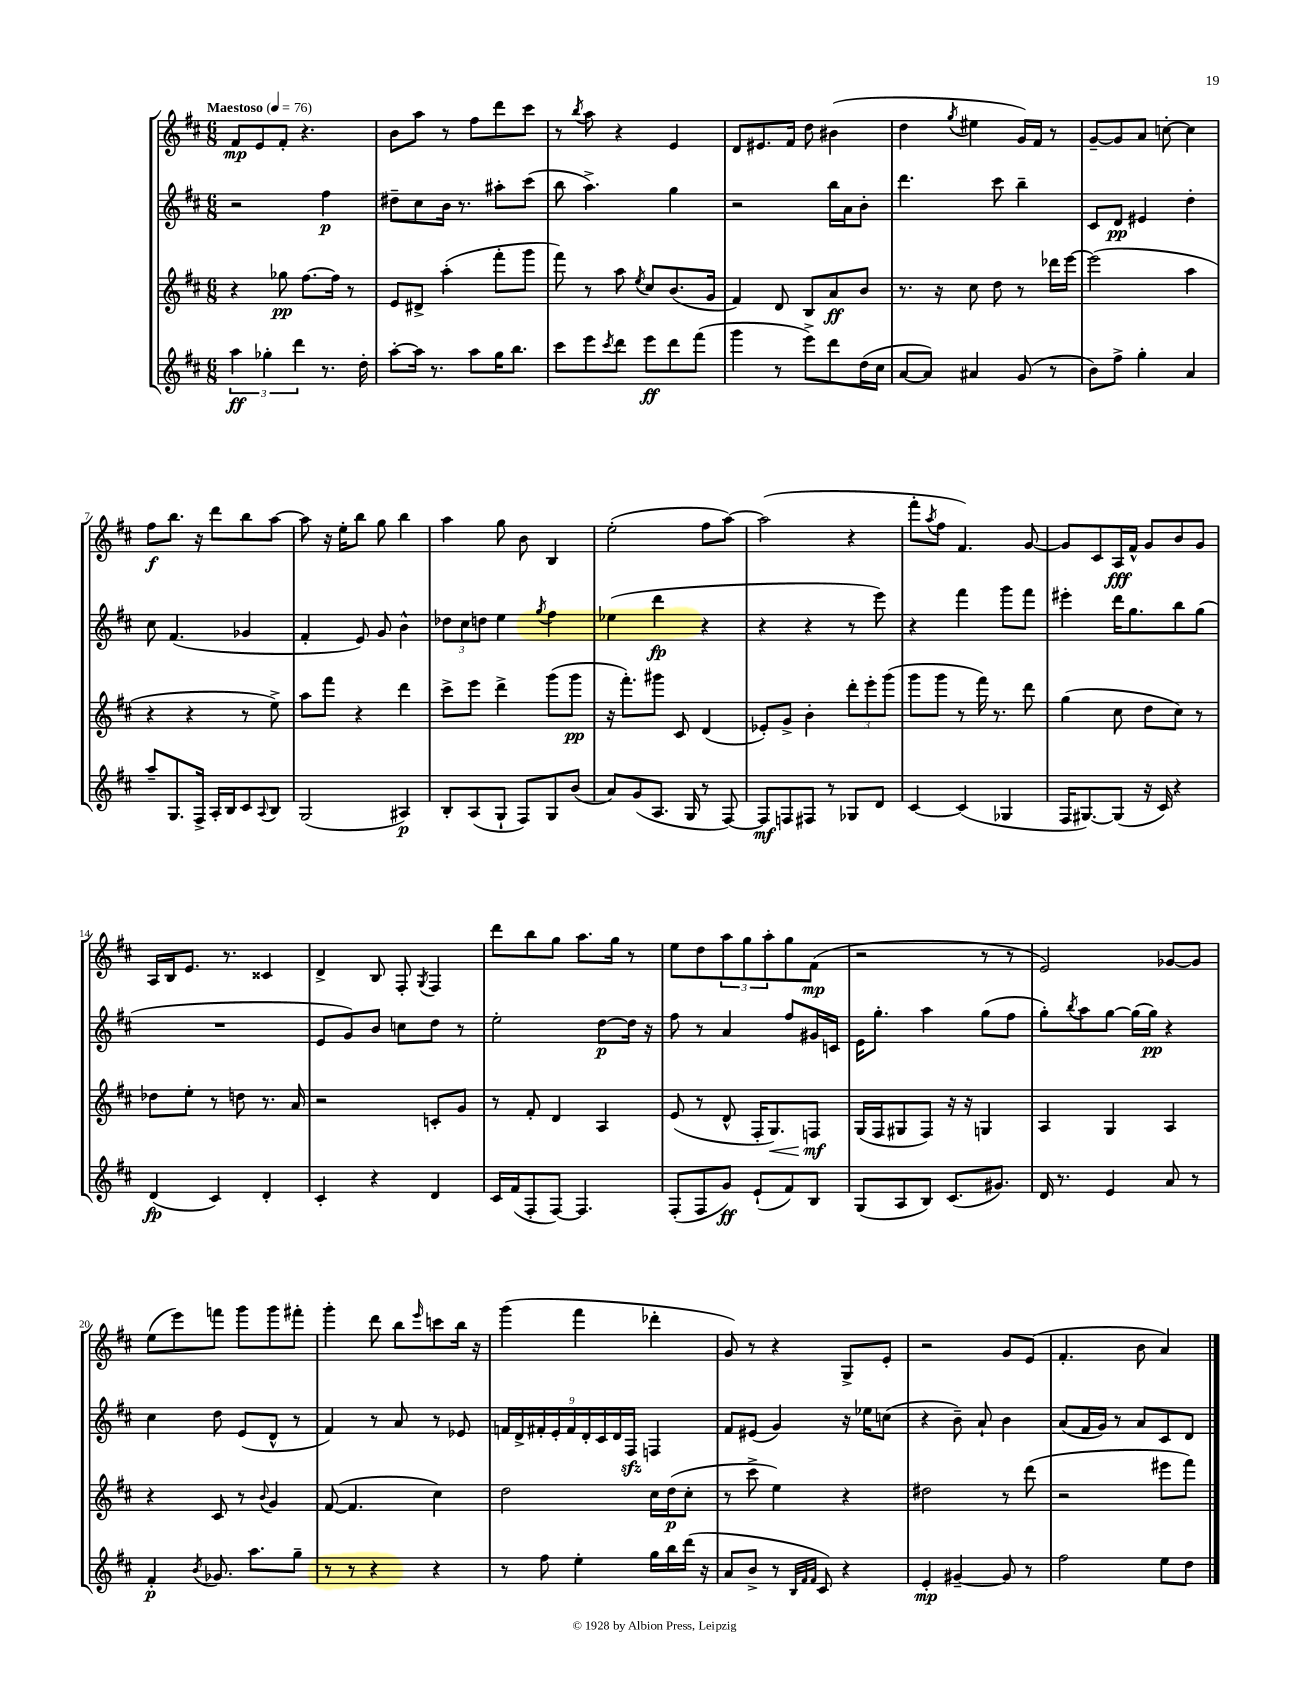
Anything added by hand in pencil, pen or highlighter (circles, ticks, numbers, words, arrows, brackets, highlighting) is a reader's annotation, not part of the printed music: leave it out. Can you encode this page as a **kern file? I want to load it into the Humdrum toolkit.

**kern	**dynam	**kern	**dynam	**kern	**dynam	**kern	**dynam
*part4	*part4	*part3	*part3	*part2	*part2	*part1	*part1
*staff4	*staff4	*staff3	*staff3	*staff2	*staff2	*staff1	*staff1
*clefG2	*	*clefG2	*	*clefG2	*	*clefG2	*
*k[f#c#]	*	*k[f#c#]	*	*k[f#c#]	*	*k[f#c#]	*
*M6/8	*	*M6/8	*	*M6/8	*	*M6/8	*
*MM76	*	*MM76	*	*MM76	*	*MM76	*
=1	=1	=1	=1	=1	=1	=1	=1
!	!	!	!	!	!	!LO:TX:a:B:t=Maestoso	!
6aa\	ff	4r	.	2r	.	8f#/L	mp
.	.	.	.	.	.	8e/	.
6gg-X'\	.	.	.	.	.	.	.
.	.	8gg-X\	pp	.	.	8f#'/J	.
6ddd\	.	.	.	.	.	.	.
.	.	[8.ff#\L	.	.	.	4.r	.
8.r	.	.	.	4ff#\	p	.	.
.	.	16ff#\Jk]	.	.	.	.	.
.	.	8r	.	.	.	.	.
16dd'\	.	.	.	.	.	.	.
=2	=2	=2	=2	=2	=2	=2	=2
[8aa'\L	.	8e/L	.	8dd#X~\L	.	8b\L	.
16aa\Jk]	.	8d#X^/J	.	8cc#\	.	8aa\J	.
8.r	.	.	.	.	.	.	.
.	.	(4aa'\	.	16b\Jk	.	8r	.
.	.	.	.	8.r	.	.	.
8aa\L	.	.	.	.	.	8ff#\L	.
16gg\K	.	8fff#'\L	.	8aa#X'\L	.	8ddd\	.
8.bb\J	.	.	.	.	.	.	.
.	.	8ggg\J	.	(8ccc#\J	.	8ccc#\J	.
=3	=3	=3	=3	=3	=3	=3	=3
8ccc#\L	.	8fff#\)	.	8bb\	.	8r	.
.	.	.	.	.	.	8qbb/	.
8eee\	.	8r	.	4.aa^\)	.	8aa\	.
8qccc#/	.	.	.	.	.	.	.
8ddd\J	.	8aa\	.	.	.	4r	.
.	.	8qee/	.	.	.	.	.
8eee\L	ff	8cc#/L	.	.	.	.	.
8ddd\	.	(8.b/	.	4gg\	.	4e/	.
(8fff#\J	.	.	.	.	.	.	.
.	.	16g/Jk	.	.	.	.	.
=4	=4	=4	=4	=4	=4	=4	=4
4ggg\	.	4f#/)	.	2r	.	8d/L	.
.	.	.	.	.	.	8.e#X/	.
8r	.	8d/	.	.	.	.	.
.	.	.	.	.	.	16f#/Jk	.
8eee^\L)	.	8B/L	.	.	.	8dd\	.
8ddd\	.	8a/	ff	16bb\LL	.	(4b#X\	.
.	.	.	.	16a\J	.	.	.
(16dd\L	.	8b/J	.	8b'\J	.	.	.
16cc#\JJ	.	.	.	.	.	.	.
=5	=5	=5	=5	=5	=5	=5	=5
[8a/L	.	8.r	.	4.ddd\	.	4dd\	.
8a/J])	.	.	.	.	.	.	.
.	.	16r	.	.	.	.	.
.	.	.	.	.	.	8qgg/	.
4a#X/	.	8cc#\	.	.	.	4ee#X\	.
.	.	8dd\	.	8ccc#\	.	.	.
(8g/	.	8r	.	4bb~\	.	16g/LL)	.
.	.	.	.	.	.	16f#/JJ	.
8r	.	16ddd-X\LL	.	.	.	8r	.
.	.	[16eee\JJ	.	.	.	.	.
=6	=6	=6	=6	=6	=6	=6	=6
8b\L)	.	(2eee\]	.	8c#/L	.	[8g~/L	.
8ff#^\J	.	.	.	8d/J	pp	8g/]	.
4gg'\	.	.	.	4e#X/	.	8a/J	.
.	.	.	.	.	.	[8ccn'\	.
4a/	.	4aa\	.	4dd'\	.	4cc\]	.
!!LO:LB:g=z
=7	=7	=7	=7	=7	=7	=7	=7
8aa~/L	.	4r	.	8cc#\	.	8ff#\L	f
8.G/	.	.	.	(4.f#/	.	8.bb\J	.
.	.	4r	.	.	.	.	.
16F#^/Jk	.	.	.	.	.	16r	.
16A'/LL	.	.	.	.	.	8ddd\L	.
16B/J	.	.	.	.	.	.	.
8c#/	.	8r	.	4g-X/	.	8bb\	.
8qqA/	.	.	.	.	.	.	.
8B/J	.	8ee^\)	.	.	.	[8aa\J	.
=8	=8	=8	=8	=8	=8	=8	=8
(2G/	.	8aa\L	.	4f#'/	.	8aa\]	.
.	.	8fff#\J	.	.	.	16r	.
.	.	.	.	.	.	16ee'\KL	.
.	.	4r	.	8e/)	.	8bb\J	.
.	.	.	.	8g/	.	8gg\	.
4A#X/)	p	4ddd\	.	4b^^\	.	4bb\	.
=9	=9	=9	=9	=9	=9	=9	=9
8B'/L	.	8ccc#^\L	.	12dd-X\L	.	4aa\	.
.	.	.	.	12cc#\	.	.	.
(8A/	.	8eee\J	.	.	.	.	.
.	.	.	.	12ddn\J	.	.	.
8G`/J	.	4ddd^\	.	4ee\	.	8gg\	.
8F#/L)	.	.	.	.	.	8b\	.
.	.	.	.	8qgg/	.	.	.
8G/	.	(8ggg\L	.	4ff#\	.	4B/	.
(8b/J	.	8ggg\J	pp	.	.	.	.
=10	=10	=10	=10	=10	=10	=10	=10
8a/L)	.	16r	.	(4ee-X\	.	(2ee'\	.
.	.	8.fff#'\L)	.	.	.	.	.
(8g/	.	.	.	.	.	.	.
8.A/J	.	8ggg#X\J	.	4ddd\	fp	.	.
.	.	8c#/	.	.	.	.	.
16G/	.	.	.	.	.	.	.
8r	.	(4d/	.	4r	.	8ff#\L	.
[8F#/)	.	.	.	.	.	[8aa\J)	.
=11	=11	=11	=11	=11	=11	=11	=11
8F#/L]	mf	8e-X'/L)	.	4r	.	(2aa\]	.
8Fn/	.	8g^/J	.	.	.	.	.
8F#X/J	.	4b'\	.	4r	.	.	.
8r	.	.	.	.	.	.	.
8G-X/L	.	12ddd'\L	.	8r	.	4r	.
.	.	12eee'\	.	.	.	.	.
8d/J	.	.	.	8eee\)	.	.	.
.	.	(12ggg\J	.	.	.	.	.
=12	=12	=12	=12	=12	=12	=12	=12
[4c#/	.	8ggg\L	.	4r	.	8fff#'\L	.
.	.	.	.	.	.	8qaa/	.
.	.	8ggg\J	.	.	.	8ff#\J	.
(4c#/]	.	8r	.	4fff#\	.	4.f#/)	.
.	.	16fff#\)	.	.	.	.	.
.	.	8.r	.	.	.	.	.
4G-X/	.	.	.	8ggg\L	.	.	.
.	.	8ddd\	.	8fff#\J	.	[8g/	.
=13	=13	=13	=13	=13	=13	=13	=13
16F#/KL	.	(4gg\	.	4eee#X'\	.	8g/L]	.
[8.G#X/)	.	.	.	.	.	.	.
.	.	.	.	.	.	8c#/	.
(8G#/J]	.	8cc#\	.	16ddd\KL	.	16A/L	fff
.	.	.	.	8.gg\	.	16f#^^/JJ	.
16r	.	8dd\L	.	.	.	8g/L	.
16c#/)	.	.	.	.	.	.	.
4r	.	8cc#\J)	.	8bb\	.	8b/	.
.	.	8r	.	(8gg\J	.	8g/J	.
!!LO:LB:g=z
=14	=14	=14	=14	=14	=14	=14	=14
(4d/	fp	8dd-X\L	.	2.r	.	16A/LL	.
.	.	.	.	.	.	16B/J	.
.	.	8ee'\J	.	.	.	8.e/J	.
4c#/)	.	8r	.	.	.	.	.
.	.	.	.	.	.	8.r	.
.	.	8ddn\	.	.	.	.	.
4d'/	.	8.r	.	.	.	4c##X/	.
.	.	16a/	.	.	.	.	.
=15	=15	=15	=15	=15	=15	=15	=15
4c#'/	.	2r	.	8e/L	.	4d^/	.
.	.	.	.	8g/)	.	.	.
4r	.	.	.	8b/J	.	8B/	.
.	.	.	.	8ccn\L	.	8F#'/	.
.	.	.	.	.	.	8qG/	.
4d/	.	8cn'/L	.	8dd\J	.	4F#/	.
.	.	8g/J	.	8r	.	.	.
=16	=16	=16	=16	=16	=16	=16	=16
16c#/LL	.	8r	.	2ee'\	.	8ddd\L	.
(16f#/J	.	.	.	.	.	.	.
8F#'/	.	8f#'/	.	.	.	8bb\	.
[8F#/J)	.	4d/	.	.	.	8gg\J	.
4.F#/]	.	.	.	.	.	8.aa\L	.
.	.	4A/	.	[8dd\L	p	.	.
.	.	.	.	.	.	16gg\Jk	.
.	.	.	.	16dd\Jk]	.	8r	.
.	.	.	.	16r	.	.	.
=17	=17	=17	=17	=17	=17	=17	=17
(8F#'/L	.	(8e/	.	8ff#\	.	8ee\L	.
8F#/	.	8r	.	8r	.	8dd\	.
8g/J)	ff	8d^^/	.	4a/	.	12aa\	.
.	.	.	.	.	.	12gg\	.
(8e`/L	.	16F#'/KL	.	.	.	.	.
.	.	.	.	.	.	12aa'\	.
!	!	!	!LO:HP:b	!	!	!	!
.	.	8.G/)	<	.	.	.	.
8f#/)	.	.	.	8ff#/L	.	8gg\	.
8B/J	.	8Fn/J	mf	16g#X/L	.	(8f#\J	mp
.	.	.	.	16cn/JJ	.	.	.
.	.	.	[	.	.	.	.
=18	=18	=18	=18	=18	=18	=18	=18
(8G/L	.	(16G/LL	.	16e\KL	.	2r	.
.	.	16F#/J	.	8.gg'\J	.	.	.
8A/	.	8G#X/	.	.	.	.	.
8B/J)	.	8F#/J)	.	4aa\	.	.	.
(8.c#/L	.	16r	.	.	.	.	.
.	.	16r	.	.	.	.	.
.	.	4Gn/	.	(8gg\L	.	8r	.
8.g#X/J)	.	.	.	.	.	.	.
.	.	.	.	8ff#\J	.	8r	.
=19	=19	=19	=19	=19	=19	=19	=19
16d/	.	4A/	.	8gg'\L)	.	2e/)	.
8.r	.	.	.	.	.	.	.
.	.	.	.	8qbb/	.	.	.
.	.	.	.	8aa\	.	.	.
4e/	.	4G/	.	[8gg\J	.	.	.
.	.	.	.	(16gg\LL]	.	.	.
.	.	.	.	16gg\JJ)	pp	.	.
8a/	.	4A/	.	4r	.	[8g-X/L	.
8r	.	.	.	.	.	8g-/J]	.
!!LO:LB:g=z
=20	=20	=20	=20	=20	=20	=20	=20
4f#'/	p	4r	.	4cc#\	.	(8ee\L	.
.	.	.	.	.	.	8eee\)	.
8qb/	.	.	.	.	.	.	.
8.g-X/	.	8c#/	.	8dd\	.	8fffn\J	.
.	.	8r	.	(8e/L	.	8ggg\L	.
8.aa\L	.	.	.	.	.	.	.
.	.	8qqb/	.	.	.	.	.
.	.	4g/	.	8d^^/J	.	8ggg\	.
8gg~\J	.	.	.	8r	.	8fff#X'\J	.
=21	=21	=21	=21	=21	=21	=21	=21
8r	.	([8f#/	.	4f#/)	.	4ggg'\	.
8r	.	4.f#/]	.	.	.	.	.
4r	.	.	.	8r	.	8ddd\	.
.	.	.	.	8a/	.	8bb\L	.
.	.	.	.	.	.	16qqeee/	.
4r	.	4cc#\)	.	8r	.	8cccn\	.
.	.	.	.	8e-X/	.	16bb\Jk	.
.	.	.	.	.	.	16r	.
=22	=22	=22	=22	=22	=22	=22	=22
8r	.	2dd\	.	18fn/LL	.	(4ggg\	.
.	.	.	.	18d^/	.	.	.
.	.	.	.	18f#X'/	.	.	.
8ff#\	.	.	.	.	.	.	.
.	.	.	.	18e'/	.	.	.
.	.	.	.	18f#/	.	.	.
4ee'\	.	.	.	.	.	4fff#\	.
.	.	.	.	18d'/	.	.	.
.	.	.	.	18c#/	.	.	.
.	.	.	.	18d/	.	.	.
.	.	.	.	18F#zz/JJ	.	.	.
16gg\LL	.	16cc#\LL	.	4Fn/	.	4ddd-X'\	.
16bb\	.	(16dd\J	p	.	.	.	.
(16ddd\JJ	.	8cc#'\J	.	.	.	.	.
16r	.	.	.	.	.	.	.
=23	=23	=23	=23	=23	=23	=23	=23
8a/L	.	8r	.	8f#/L	.	8g/)	.
8b^/J	.	8ccc#^\	.	(8e#X/J	.	8r	.
8r	.	4ee\)	.	4g/)	.	4r	.
32qqB/LLL	.	.	.	.	.	.	.
32qqf#/	.	.	.	.	.	.	.
32qqf#/JJJ	.	.	.	.	.	.	.
8c#/)	.	.	.	.	.	.	.
4r	.	4r	.	16r	.	8G^/L	.
.	.	.	.	16ee-X\KL	.	.	.
.	.	.	.	(8ccn\J	.	8e'/J	.
=24	=24	=24	=24	=24	=24	=24	=24
4e'/	mp	2dd#X\	.	4r	.	2r	.
[4g#X~/	.	.	.	8b~\)	.	.	.
.	.	.	.	8a`/	.	.	.
8g#/]	.	8r	.	4b\	.	8g/L	.
8r	.	(8ddd\	.	.	.	(8e/J	.
=25	=25	=25	=25	=25	=25	=25	=25
2ff#\	.	2r	.	(8a/L	.	4.f#'/	.
.	.	.	.	16f#/L	.	.	.
.	.	.	.	16g/JJ)	.	.	.
.	.	.	.	8r	.	.	.
.	.	.	.	8a/L	.	8b\	.
8ee\L	.	8eee#X\L	.	8c#/	.	4a/)	.
8dd\J	.	8fff#\J)	.	8d/J	.	.	.
==	==	==	==	==	==	==	==
*-	*-	*-	*-	*-	*-	*-	*-
